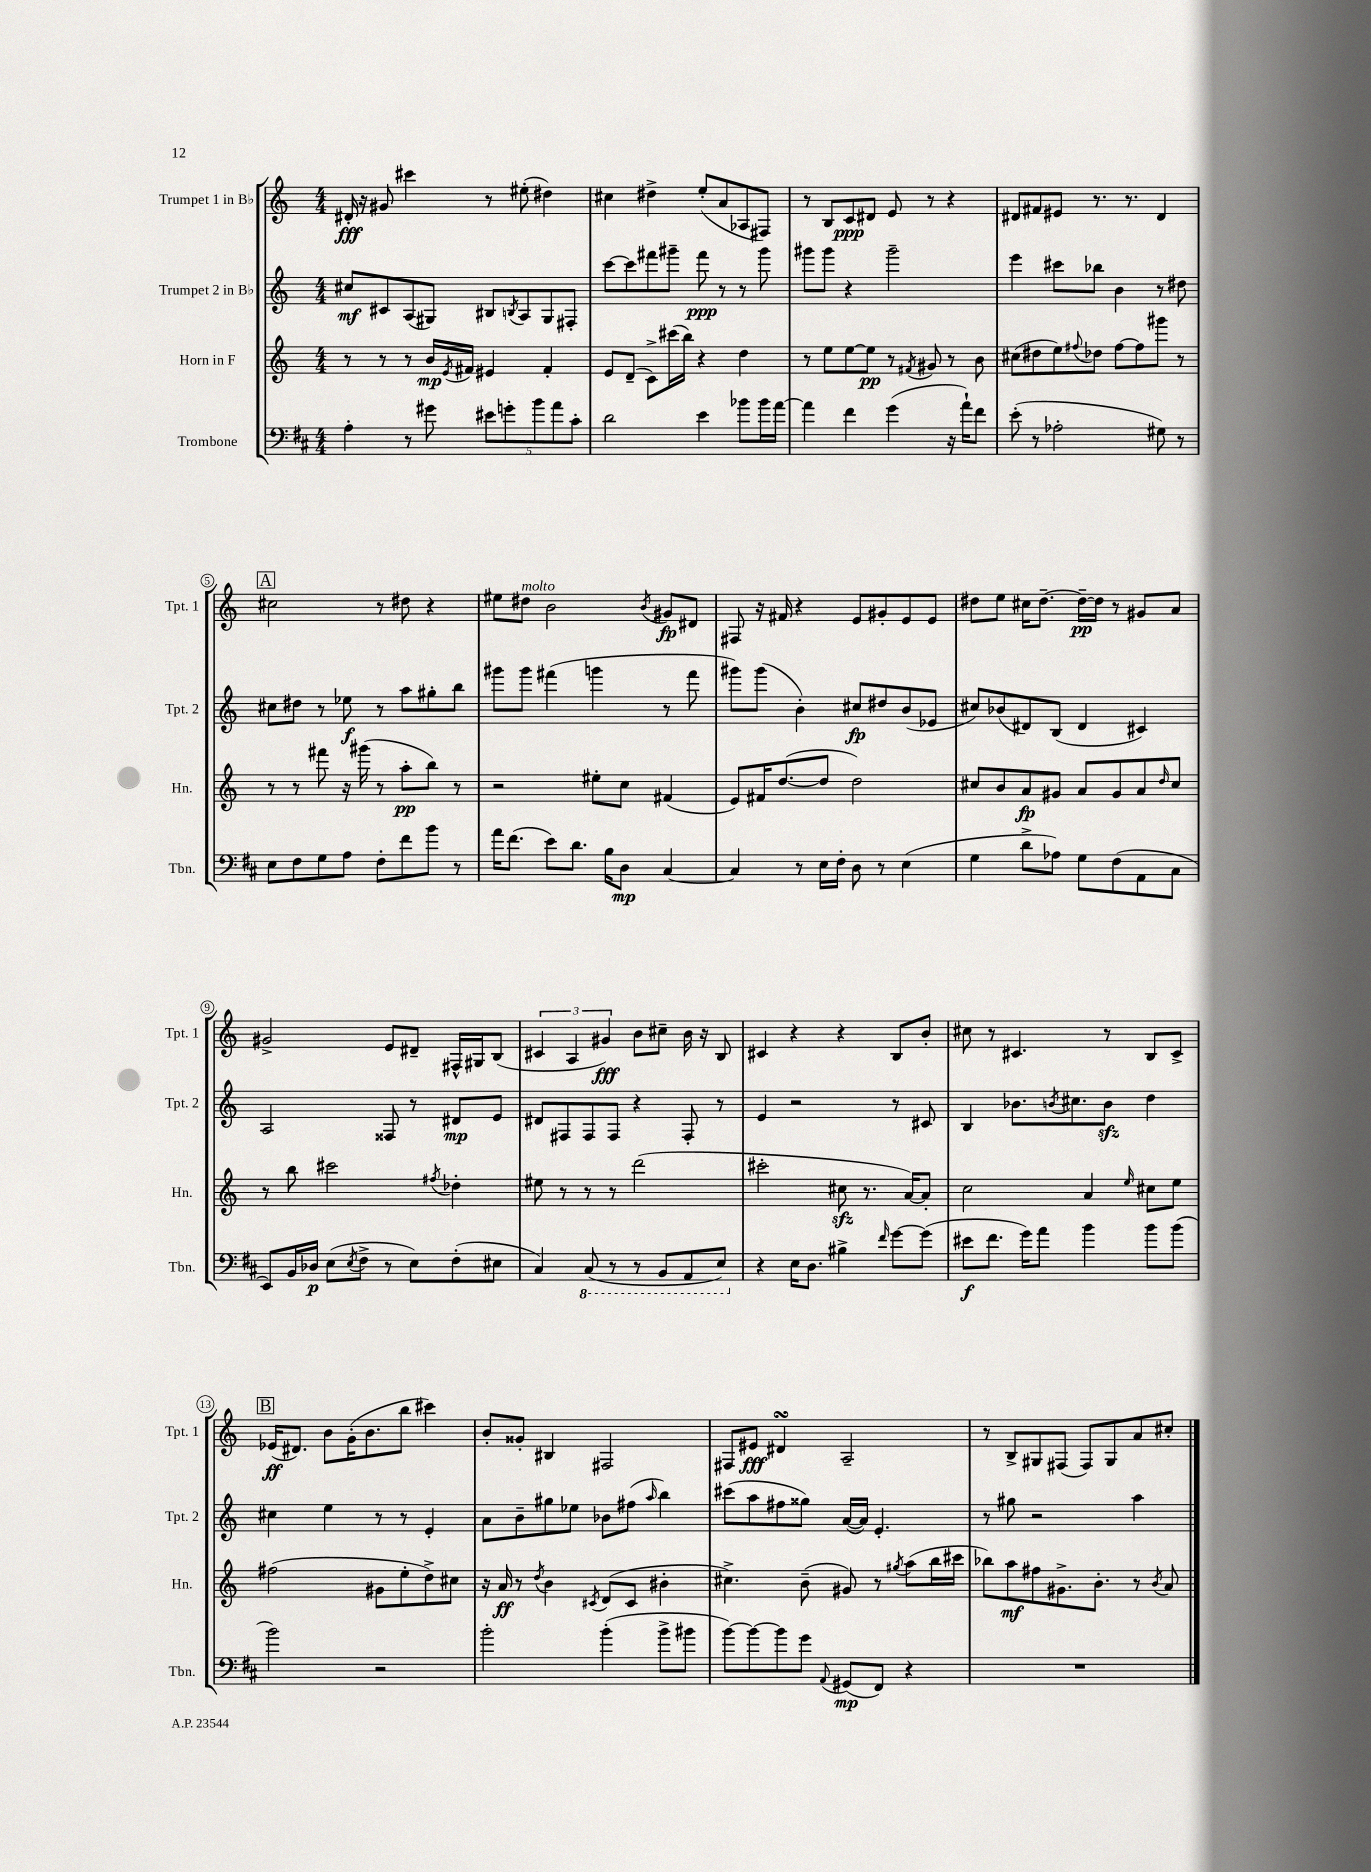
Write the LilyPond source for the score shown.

<<
\new StaffGroup <<
\new Staff = "s0" \with { instrumentName = "Trumpet 1 in Bb" shortInstrumentName = "Tpt. 1" } {
    \clef treble \key c \major \numericTimeSignature \time 4/4
    dis'16-.\fff r16 gis'8 cis'''4 r8 eis''8-.( dis''4) |
    cis''4 dis''4-> e''8-.( a'8 aes8 fis8) |
    r8 b8 c'8\ppp dis'8 e'8 r8 r4 |
    dis'8 fis'8 eis'8 r8. r8. dis'4 |
    \mark \markup { \box "A" } cis''2 r8 dis''8 r4 |
    eis''8 dis''8^\markup { \italic "molto" } b'2 \acciaccatura { b'8 } gis'8\fp dis'8 |
    fis8 r16 fis'16 r4 e'8 gis'8-. e'8 e'8 |
    dis''8 e''8 cis''16 dis''8.~-- dis''16~--\pp dis''16 r8 gis'8 a'8 |
    gis'2-> e'8 dis'8-- fis16-^ gis16 b8( |
    \tuplet 3/2 { cis'4 a4 gis'4\fff) } b'8 cis''8-- b'16 r16 b8 |
    cis'4 r4 r4 b8 b'8-. |
    cis''8 r8 cis'4. r8 b8 cis'8-> |
    \mark \markup { \box "B" } ees'16\ff( dis'8.) b'8 g'16-.( b'8. b''8 cis'''4) |
    b'8-. gisis'8-. bis4 fis2 |
    fis8 eis'8\fff dis'4\turn a2-- |
    r8 b8-> gis8 fis8( fis8) gis8 a'8 cis''8-. \bar "|." |
}
\new Staff = "s1" \with { instrumentName = "Trumpet 2 in Bb" shortInstrumentName = "Tpt. 2" } {
    \clef treble \key c \major \numericTimeSignature \time 4/4
    cis''8\mf cis'8 a8( gis8) bis8 \acciaccatura { b8 } a8 gis8 fis8-. |
    c'''8~ c'''8 fis'''8 gis'''8-- fis'''8\ppp r8 r8 gis'''8 |
    gis'''8 gis'''8 r4 gis'''2-- |
    e'''4 cis'''8 bes''8 b'4 r8 dis''8 |
    \mark \markup { \box "A" } cis''8 dis''8 r8 ees''8\f r8 a''8 gis''8-. b''8 |
    gis'''8 gis'''8 fis'''4( g'''4 r8 fis'''8 |
    gis'''8) gis'''8( b'4-.) cis''8\fp dis''8 b'8( ees'8 |
    cis''8) bes'8( dis'8) b8( dis'4 cis'4) |
    a2 fisis8 r8 dis'8\mp e'8 |
    dis'8 fis8 fis8 fis8 r4 fis8-. r8 |
    e'4 r2 r8 cis'8 |
    b4 bes'8. \acciaccatura { b'8 } cis''8. b'8\sfz d''4 |
    \mark \markup { \box "B" } cis''4 e''4 r8 r8 e'4-. |
    a'8 b'8-- gis''8 ees''8 bes'8 fis''8( \grace { a''16 } b''4) |
    cis'''8( a''8 fis''8 gisis''8) a'16~( a'16) e'4.-. |
    r8 gis''8 r2 a''4 \bar "|." |
}
\new Staff = "s2" \with { instrumentName = "Horn in F" shortInstrumentName = "Hn." } {
    \clef treble \key c \major \numericTimeSignature \time 4/4
    r8 r8 r8 b'16\mp \acciaccatura { e'8 } fis'16 eis'4 fis'4-. |
    e'8 d'8--( c'8->) cis'''16( b''16) r4 d''4 |
    r8 e''8 e''8~ e''8\pp r8 \acciaccatura { fis'8 } gis'8 r8 b'8 |
    cis''8( dis''8 e''8) \appoggiatura { fis''8 } des''8 fis''8~ fis''8 gis'''8 r8 |
    \mark \markup { \box "A" } r8 r8 fis'''8 r16 gis'''16( r8 a''8-.\pp b''8) r8 |
    r2 eis''8-. c''8 fis'4( |
    e'8) fis'16 d''8.~( d''8 d''2) |
    cis''8 b'8 a'8\fp gis'8 a'8 gis'8 a'8 \grace { d''16 } cis''8 |
    r8 b''8 cis'''2 \acciaccatura { fis''8 } des''4-. |
    eis''8 r8 r8 r8 d'''2( |
    cis'''2-. cis''8\sfz r8. a'16~) a'8-. |
    c''2 a'4 \grace { e''16 } cis''8 e''8 |
    \mark \markup { \box "B" } fis''2( gis'8 e''8-. d''8->) cis''8 |
    r16 a'16\ff r8 \acciaccatura { d''8 } b'4 \acciaccatura { cis'8 } d'8( cis'8 bis'4-. |
    cis''4.->) b'8--( gis'8) r8 \acciaccatura { gis''8 } a''8( b''16 cis'''16 |
    bes''8) a''8\mf fis''8 gis'8.-> b'8.-. r8 \acciaccatura { b'8 } a'8 \bar "|." |
}
\new Staff = "s3" \with { instrumentName = "Trombone" shortInstrumentName = "Tbn." } {
    \clef bass \key d \major \numericTimeSignature \time 4/4
    a4-. r8 gis'8 \tuplet 5/4 { eis'8 g'8-. b'8 a'8 cis'8-. } |
    d'2 e'4 bes'8 bes'16 a'16~ |
    a'4 fis'4 g'4( r16 a'16-!) fis'8 |
    e'8-.( r8 aes2-. gis8) r8 |
    \mark \markup { \box "A" } e8 fis8 g8 a8 fis8-. fis'8 b'8 r8 |
    a'16 fis'8.( e'8) d'8. b16 d8\mp cis4~ |
    cis4 r8 e16 fis16-. d8 r8 e4( |
    g4 d'8-> aes8) g8 fis8( a,8 cis8 |
    e,8) b,16 des16\p e8( \acciaccatura { e8 } fis8-> r8 e8) fis8-.( eis8 |
    cis4) \ottava #-1 cis,8( r8 r8 b,,8 a,,8 e,8) \ottava #0 |
    r4 e16 d8. bis4-> \grace { fis'16 } g'8~ g'8( |
    eis'8\f fis'8. g'16) a'8 b'4 b'8 b'8( |
    \mark \markup { \box "B" } b'2) r2 |
    b'2-. b'4-.( b'8-> bis'8 |
    b'8~) b'8~ b'8 g'8 \appoggiatura { a,8 } gis,8\mp( fis,8) r4 |
    R1 \bar "|." |
}
>>
>>
\layout { \context { \Score \override BarNumber.stencil = #(make-stencil-circler 0.1 0.3 ly:text-interface::print) } }
